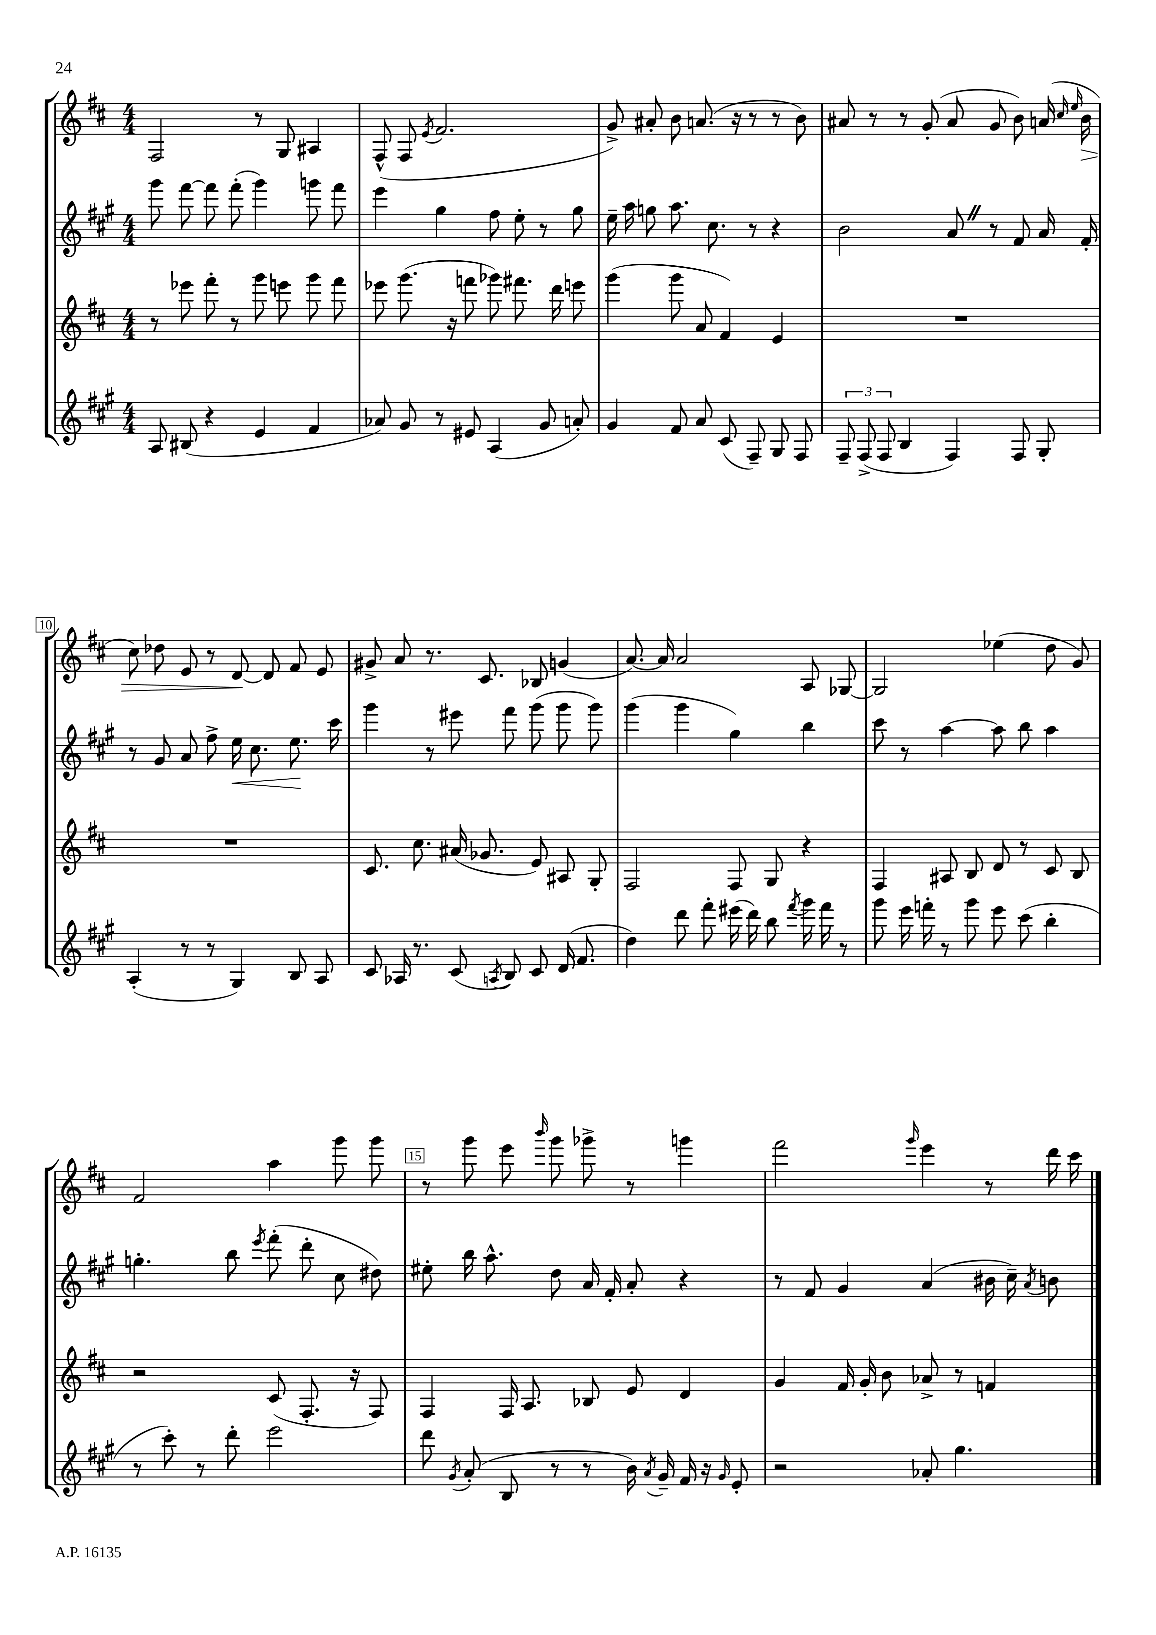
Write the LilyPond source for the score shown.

<<
\new StaffGroup <<
\new Staff = "s0" {
    \clef treble \key d \major \numericTimeSignature \time 4/4
    \autoBeamOff fis2 r8 g8 ais4 |
    fis8-^( fis8 \acciaccatura { e'8 } fis'2. |
    g'8->) ais'8-. b'8 a'8.( r16 r8 r8 b'8) |
    ais'8 r8 r8 g'8-.( ais'8 g'8 b'8) a'16( \grace { cis''16 e''16 } b'16\> |
    cis''8) des''8 e'8 r8 d'8~\! d'8 fis'8 e'8 |
    gis'8-> a'8 r8. cis'8. bes8 g'4( |
    a'8.~) a'16 a'2 a8 ges8~ |
    ges2 ees''4( d''8 g'8) |
    fis'2 a''4 g'''8 g'''8 |
    r8 g'''8 e'''8 \grace { b'''16 } g'''8 ges'''8-> r8 g'''4 |
    fis'''2 \grace { g'''16 } e'''4 r8 d'''16 cis'''16 \bar "|." |
}
\new Staff = "s1" {
    \clef treble \key a \major \numericTimeSignature \time 4/4
    \autoBeamOff gis'''8 fis'''8~ fis'''8 fis'''8-.( gis'''4) g'''8 fis'''8 |
    e'''4 gis''4 fis''8 e''8-. r8 gis''8 |
    e''16-- a''16 g''8 a''8. cis''8. r8 r4 |
    b'2 a'8 \once \override BreathingSign.text = \markup { \musicglyph "scripts.caesura.straight" } \breathe r8 fis'8 a'16 fis'16-. |
    r8 gis'8 a'8 fis''8-> e''16\< cis''8. e''8.\! cis'''16 |
    gis'''4 r8 eis'''8 fis'''8 gis'''8( gis'''8 gis'''8) |
    gis'''4( gis'''4 gis''4) b''4 |
    cis'''8 r8 a''4~ a''8 b''8 a''4 |
    g''4.-. b''8 \acciaccatura { e'''8 } fis'''8-.( d'''8-. cis''8 dis''8) |
    eis''8-. b''16 a''8.-^ d''8 a'16 fis'16-. a'8-. r4 |
    r8 fis'8 gis'4 a'4( bis'16 cis''16--) \acciaccatura { a'8 } b'8 \bar "|." |
}
\new Staff = "s2" {
    \clef treble \key d \major \numericTimeSignature \time 4/4
    \autoBeamOff r8 ees'''8 fis'''8-. r8 g'''8 e'''8 g'''8 fis'''8 |
    ees'''8 g'''8.( r16 f'''8 ges'''8) fis'''8. d'''16 e'''8 |
    g'''4( g'''8 a'8 fis'4) e'4 |
    R1 |
    R1 |
    cis'8. cis''8. ais'16( ges'8. e'8) ais8 g8-. |
    fis2 fis8 g8 r4 |
    fis4 ais8 b8 d'8 r8 cis'8 b8 |
    r2 cis'8( fis8.-. r16 fis8) |
    fis4 fis16 a8. bes8 e'8 d'4 |
    g'4 fis'16 g'16-. b'8 aes'8-> r8 f'4 \bar "|." |
}
\new Staff = "s3" {
    \clef treble \key a \major \numericTimeSignature \time 4/4
    \autoBeamOff a8 bis8( r4 e'4 fis'4 |
    aes'8) gis'8 r8 eis'8 a4( gis'8 a'8-.) |
    gis'4 fis'8 a'8 cis'8( fis8--) gis8 fis8 |
    \tuplet 3/2 { fis8-- fis8->( fis8 } b4 fis4) fis8 gis8-. |
    a4-.( r8 r8 gis4) b8 a8 |
    cis'8 aes16 r8. cis'8( \acciaccatura { a8 } b8) cis'8 d'16( fis'8. |
    d''4) d'''8 fis'''8-. eis'''16( d'''16) b''8 \acciaccatura { fis'''8 } gis'''16 fis'''16 r8 |
    gis'''8 e'''16 f'''16-. r8 gis'''8 e'''8 cis'''8( b''4-. |
    r8 cis'''8-.) r8 d'''8-. e'''2 |
    d'''8 \acciaccatura { gis'8 } a'8-.( b8 r8 r8 b'16) \acciaccatura { a'8 } gis'16-- fis'16 r16 \grace { gis'16 } e'8-. |
    r2 aes'8-. gis''4. \bar "|." |
}
>>
>>
\layout { \context { \Score currentBarNumber = #6 \override BarNumber.break-visibility = ##(#f #t #t) barNumberVisibility = #(every-nth-bar-number-visible 5) \override BarNumber.stencil = #(make-stencil-boxer 0.1 0.3 ly:text-interface::print) } }
